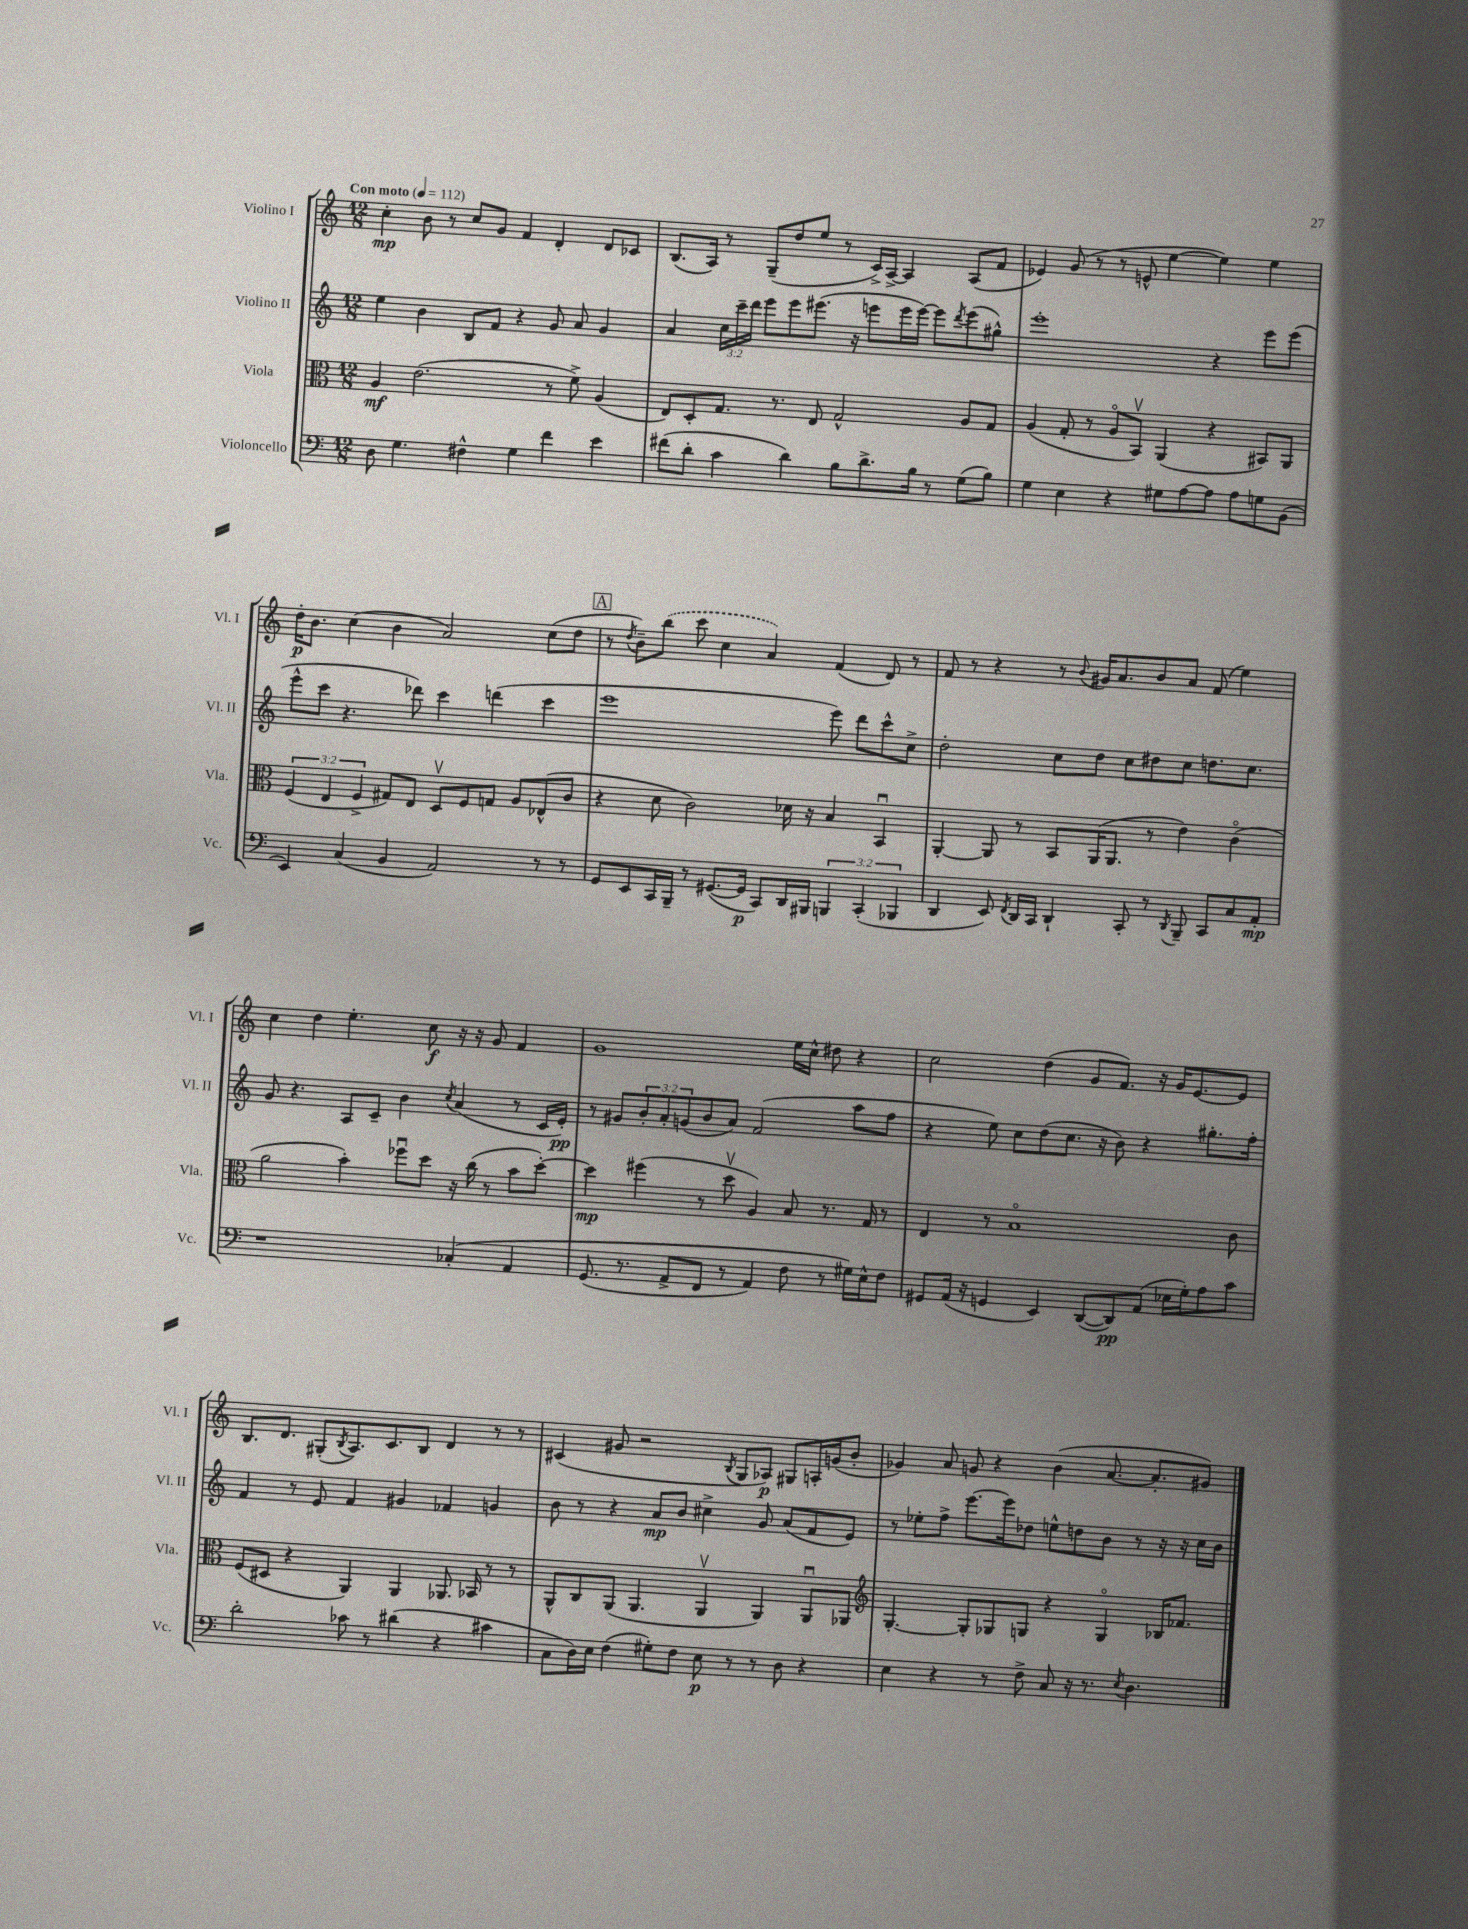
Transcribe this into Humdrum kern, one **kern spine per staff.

**kern	**kern	**kern	**kern
*staff4	*staff3	*staff2	*staff1
*clefF4	*clefC3	*clefG2	*clefG2
*k[]	*k[]	*k[]	*k[]
*M12/8	*M12/8	*M12/8	*M12/8
*MM112	*MM112	*MM112	*MM112
8D	4A	4ee	4cc'
4.G	.	.	.
.	(2.e	4b	8b
.	.	.	8r
4F#^^	.	8B	8cc
.	.	8f	8g
4G	.	4r	4f
4f	8r	8g	4d'
.	8f^)	8a	.
4e	(4A	4g	8d
.	.	.	8c-
=	=	=	=
(8f#	8E)	4a	(8.B
8d'	8D'	.	.
.	.	.	16A)
4c	8.G	24cc	8r
.	.	24ccc~	.
.	.	24ddd	.
.	.	8eee	(8G~
.	8.r	.	.
4d)	.	8eee	8dd
.	8E	(8.eee#	8ee
8B	2G^^	.	8r
.	.	16r	.
8.d^	.	8eee	16c^)
.	.	.	[16A^
.	.	16eee	4A]
16B	.	[16eee)	.
8r	.	8eee]	.
.	.	8qddd	.
(8G	8A	(8eee	(8A
8B)	8G	8gg#^^)	8f
=	=	=	=
4G	(4A	1eee'	4e-)
4E	8G'	.	(8g
.	8r	.	8r
4r	8Ao	.	8r
.	8BBv)	.	8e^^
8G#	(4AA	.	[4ee
[8A	.	.	.
8A]	4r	4r	4ee])
8A	.	.	.
8G	8BB#)	8eee	4ee
(8BB	8AA	(8eee	.
=	=	=	=
4EE)	(6F	8eee^^	16dd'
.	.	.	8.b
.	.	8ccc	.
.	6E	.	.
(4C	.	4.r	(4cc
.	6F^	.	.
4BB	8G#)	.	4b
.	8E	8ddd-)	.
2AA)	8Dv	4ccc	2a)
.	8F	.	.
.	8G	(4ddd	.
.	8A	.	.
8r	(8E-^^	4ccc	(8cc
8r	8c	.	8dd
=	=	=	=
8GG	4r	1eee	8r
.	.	.	8qdd
8EE	.	.	8b~)
16CC	8d	.	(8bb
16BBB~	.	.	.
8r	2c)	.	8ccc
([8.GG#	.	.	4cc
16GG#]	.	.	.
8CC)	.	.	4a)
16DD	16d-	.	.
16BBB#	16r	.	.
6BBB	4B	8eee)	(4f
.	.	8ddd	.
(6CC'	.	.	.
.	4BBu	8ccc^^	8d)
6BBB-	.	.	.
.	.	8cc^	8r
=	=	=	=
4DD	[4AA'	2dd'	8f
.	.	.	8r
8EE)	8AA]	.	4r
8qFF	.	.	.
16DD	8r	.	.
16CC	.	.	.
4DD`	8BB	8cc	8r
.	.	.	8qqb
.	(16AA	8dd	16g#
.	8.AA	.	8.a
8CC'	.	8cc	.
8r	8r	8dd#	8b
8qDD	.	.	.
8BBB~	4e)	8cc	8a
8CC	.	8.dd	(8f
8C	(4co	.	4ee)
.	.	8.cc	.
8AA'	.	.	.
=	=	=	=
1r	2a	8g	4cc
.	.	4.r	.
.	.	.	4dd
.	4b')	8A	4.ee'
.	.	8c~	.
.	8ff-u	4b	.
.	8dd	.	8cc
.	.	8qcc	.
&(4C-'	16r	(4a	16r
.	(16cc	.	16r
.	8r	.	8g
4AA	8b	8r	4f
.	[8dd')	16c	.
.	.	16e')	.
=	=	=	=
(8.GG	4dd]	8r	1g
.	.	8g#	.
8.r	.	.	.
.	(4ff#	12b'	.
.	.	12a'	.
8AA^	.	.	.
.	.	(12g	.
8FF	8r	8b	.
8r	8ddv	8a)	.
4AA)	4A)	(2f	.
8F	8B	.	16ee
.	.	.	16cc^^
8r	8.r	.	8dd#
16G#&)	.	8aa	4r
16E^^	16G	.	.
8F	8r	8ff	.
=	=	=	=
8GG#	4E	4r	2cc
(16AA	.	.	.
16r	.	.	.
4GG	8r	8ee)	.
.	1Bo	8cc	.
4EE)	.	(8dd	(4dd
.	.	8.cc	.
([8DD	.	.	8g
.	.	16r	.
8DD])	.	8b)	8.f)
(8AA	.	4r	.
.	.	.	16r
16E-	.	.	16g
16G')	.	.	[8.e
8A	.	8.gg#'	.
8c	8c	.	8e]
.	.	16ff'	.
=	=	=	=
2d'	(8F	4f	8.B
.	8D#	.	.
.	.	.	8.d
.	4r	8r	.
.	.	8e	(8G#'
.	.	.	8qB
8c-	4AA)	4f	8.A)
8r	.	.	.
.	.	.	8.c
(4d#	4AA	4g#	.
.	.	.	8B
4r	8.AA-	4f-	4d
.	16BB-	.	.
4c#	8r	4g	8r
.	8r	.	8r
=	=	=	=
8C	8AA^^	8b	(4c#
16D)	8C	8r	.
16E	.	.	.
(4F	(8AA	4r	8g#
.	4.AA	.	2r
8G#')	.	8a	.
8F	.	8b	.
8E	4AAv	4cc#^	.
.	.	.	8qB
8r	.	.	8G
8r	4AA)	8g	8A-)
8D	.	(8a	8G#
4r	8AAu	8f	16A'
.	.	.	(16g
.	8AA-	8e)	8b'
=	=	=	=
*	*clefG2	*	*
4E	[4.G'	8r	4g-)
.	.	8ee-'	.
4r	.	8ff^	8a
.	8G']	[8.eee	8g
8r	8G-	.	4r
.	.	16eee]	.
8F^	8G	8dd-	.
8C	4r	8ee^^	(4b
16r	.	8dd	.
8.r	.	.	.
.	4Go	8b	[8.a
8qE	.	.	.
4.D	.	8r	.
.	.	.	8.a']
.	16B-	16r	.
.	8.f-	16r	.
.	.	16cc	8g#)
.	.	16b	.
==	==	==	==
*-	*-	*-	*-
